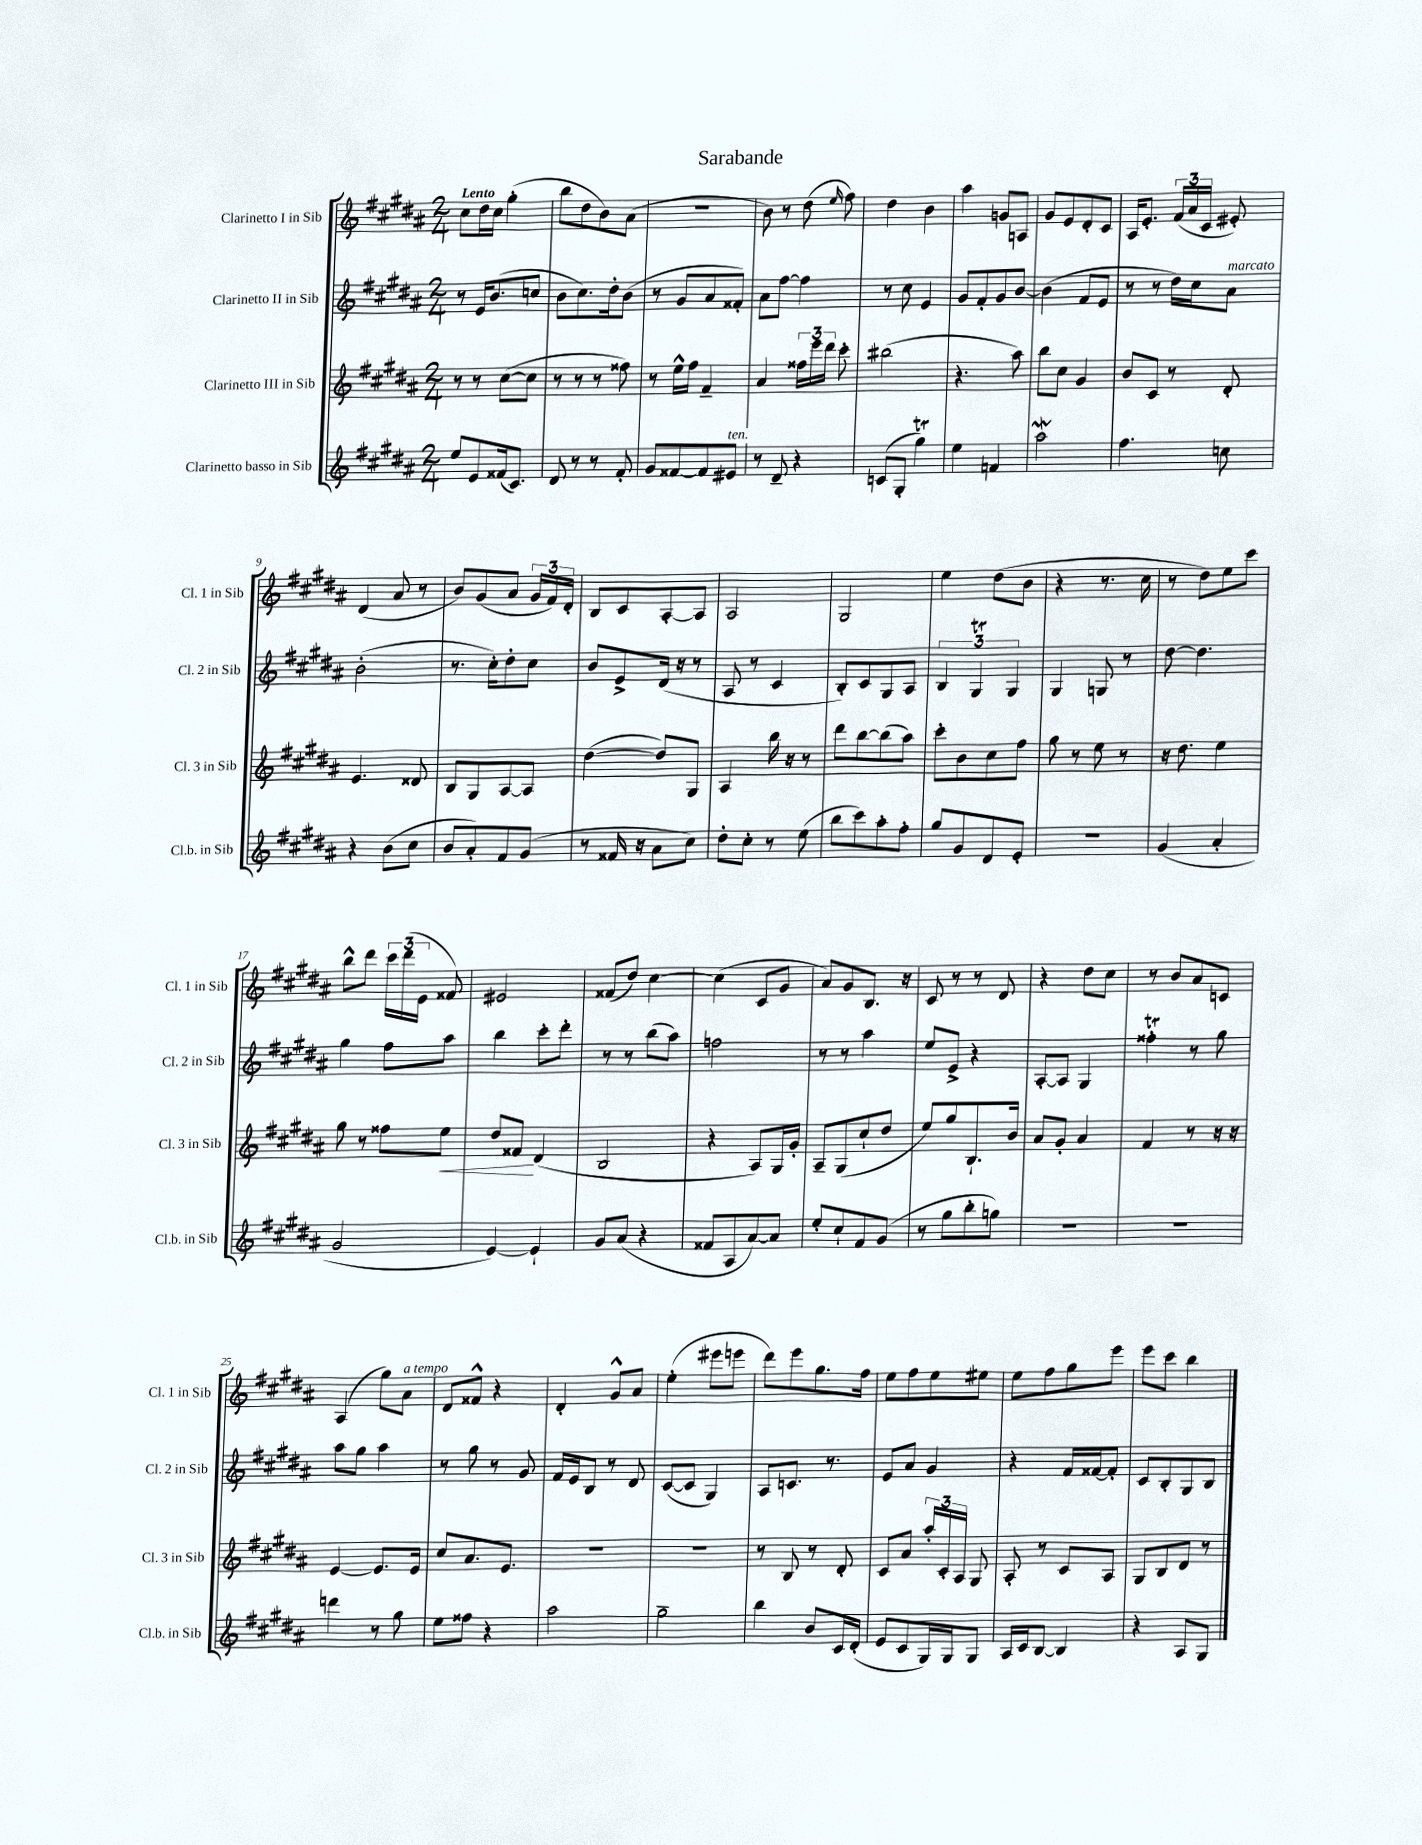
\header { title = "Sarabande" }
<<
\new StaffGroup <<
\new Staff = "s0" \with { instrumentName = "Clarinetto I in Sib" shortInstrumentName = "Cl. 1 in Sib" } {
    \clef treble \key b \major \numericTimeSignature \time 2/4 \tempo "Lento"
    \autoBeamOff cis''8[ dis''16 cis''16] gis''4-.( |
    b''8[ dis''8 b'8) ais'8]( |
    R2 |
    b'8) r8 dis''8( \grace { e''16 } fis''8) |
    dis''4 b'4 |
    ais''4 g'8[ a8] |
    gis'8[ e'8 dis'8-. cis'8] |
    ais16[ e'8.]-. \tuplet 3/2 { fis'16[( ais'16 cis'16] } eis'8-.) |
    dis'4( ais'8 r8 |
    b'8[) gis'8( ais'8] \tuplet 3/2 { gis'16[ fis'16) dis'16]-. } |
    b8[ cis'8 ais8~-. ais8] |
    ais2 |
    gis2 |
    e''4 dis''8[( b'8] |
    r4 r8. cis''16 |
    r8 dis''8[) e''8 cis'''8] |
    b''8[-^ dis'''8] \tuplet 3/2 { cis'''16[ dis'''16( e'16] } fisis'8) |
    eis'2 |
    fisis'8[( dis''8]) cis''4~ |
    cis''4( cis'8[ gis'8] |
    ais'8[) gis'8 b8.] r16 |
    cis'8 r8 r8 dis'8 |
    r4 dis''8[ cis''8] |
    r8 b'8[ ais'8 c'8] |
    ais4( gis''8[) ais'8]^\markup { \italic "a tempo" } |
    dis'8[ fisis'8]-^ r4 |
    dis'4-. gis'8[-^ ais'8] |
    e''4-.( eis'''8[ e'''8] |
    dis'''8[) e'''8 gis''8. fis''16] |
    e''8[ fis''8 e''8 eis''8] |
    e''8[ fis''8 gis''8 e'''8] |
    e'''8[ cis'''8] b''4 \bar "|." |
}
\new Staff = "s1" \with { instrumentName = "Clarinetto II in Sib" shortInstrumentName = "Cl. 2 in Sib" } {
    \clef treble \key b \major \numericTimeSignature \time 2/4
    \autoBeamOff r8 e'16[ b'8.( c''8] |
    b'8[ cis''8.) dis''16-. b'8]( |
    r8 gis'8[ ais'8 fisis'8]-.) |
    ais'8[ fis''8]~ fis''4 |
    r8 cis''8 e'4 |
    gis'8[ fis'8-. gis'8 b'8]~ |
    b'4( fis'8[ e'8] |
    r8 r8 dis''16[) cis''16 ais'8]^\markup { \italic "marcato" } |
    b'2-.( |
    r8. cis''16[-.) dis''8-. cis''8] |
    b'8[ e'8-> dis'16]( r16 r8 |
    ais8 r8 cis'4 |
    b8[-.) cis'8 gis8 ais8] |
    \tuplet 3/2 { b4 gis4\trill gis4 } |
    gis4 g8 r8 |
    dis''8~ dis''4. |
    gis''4 fis''8[ ais''8] |
    b''4 cis'''8[-. dis'''8]-. |
    r8 r8 b''8[( ais''8]) |
    f''2 |
    r8 r8 ais''4 |
    e''8[ e'8]-> r4 |
    ais8[~-. ais8] gis4 |
    fisis''4-.\trill r8 gis''8 |
    ais''8[ gis''8] ais''4 |
    r8 gis''8 r8 gis'8 |
    fis'16[ e'16 b8] r8 dis'8 |
    cis'8[~( cis'8] gis4) |
    ais8[ c'8.] r8. |
    e'8[ ais'8] gis'4 |
    r4 fis'16[ fisis'16~ fisis'8]-. |
    cis'8[ b8-. gis8 b8] \bar "|." |
}
\new Staff = "s2" \with { instrumentName = "Clarinetto III in Sib" shortInstrumentName = "Cl. 3 in Sib" } {
    \clef treble \key b \major \numericTimeSignature \time 2/4
    \autoBeamOff r8 r8 cis''8[~( cis''8] |
    r8 r8 r8 fisis''8) |
    r8 e''16[-^ fis''16] fis'4-- |
    ais'4 \tuplet 3/2 { fisis''16[ e'''16 dis'''16] } cis'''8-. |
    bis''2( |
    r4. ais''8) |
    b''8[ cis''8] gis'4 |
    b'8[ cis'8] r8 dis'8-. |
    e'4. disis'8 |
    b8[ gis8 ais8~ ais8] |
    dis''4~( dis''8[) gis8] |
    ais4 b''16 r16 r8 |
    dis'''8[ b''8~ b''8( ais''8]) |
    cis'''8[-. b'8 cis''8 fis''8] |
    gis''8 r8 e''8 r8 |
    r16 dis''8. e''4 |
    gis''8 r8 fisis''8[ e''8]\< |
    dis''8[ fisis'8]\! dis'4( |
    b2 |
    r4 ais8[) gis16 gis'16]-. |
    ais8[-- gis8( cis''8-! dis''8] |
    e''8[) gis''8 b8.-! b'16] |
    ais'8[ gis'8]-. ais'4 |
    fis'4 r8 r16 r16 |
    e'4~ e'8.[ e'16] |
    cis''8[ ais'8. e'8.] |
    R2 |
    r2 |
    r8 b8 r8 dis'8-. |
    cis'8[ ais'8] \tuplet 3/2 { ais''16[-. cis'16-. ais16] } gis8 |
    ais8-. r8 cis'8[ ais8] |
    gis8[ b8 dis'8] r8 \bar "|." |
}
\new Staff = "s3" \with { instrumentName = "Clarinetto basso in Sib" shortInstrumentName = "Cl.b. in Sib" } {
    \clef treble \key b \major \numericTimeSignature \time 2/4
    \autoBeamOff e''8[ e'8 fisis'16( cis'8.]) |
    dis'8 r8 r8 fis'8-. |
    gis'8[ fisis'8~ fisis'8 eis'8]^\markup { \italic "ten." } |
    r8 dis'8-- r4 |
    c'8[( gis8]-. gis''4\trill) |
    e''4 f'4 |
    ais''2\mordent |
    fis''4. c''8 |
    r4 b'8[( cis''8] |
    b'8[ ais'8-.) fis'8 gis'8]( |
    r8 fisis'16 r16 ais'8[ cis''8]) |
    dis''8[-. cis''8]-. r8 e''8( |
    b''8[ cis'''8) ais''8-. fis''8]-. |
    gis''8[ gis'8 dis'8 e'8]-. |
    r2 |
    gis'4( ais'4-. |
    gis'2 |
    e'4~) e'4-! |
    gis'8[ ais'8]( r4 |
    fisis'8[ ais8 ais'8~) ais'8] |
    e''8[-. cis''8-! fis'8 gis'8]( |
    r8 gis''8[ b''8-. g''8]) |
    R2 |
    R2 |
    d'''4 r8 gis''8 |
    e''8[ fisis''8] r4 |
    ais''2 |
    gis''2-- |
    b''4 b'8[ cis'16 dis'16]-.( |
    e'8[ cis'8 gis16) gis16 gis8] |
    ais16[ cis'16 b8]~ b4 |
    r4 ais8[ gis8] \bar "|." |
}
>>
>>
